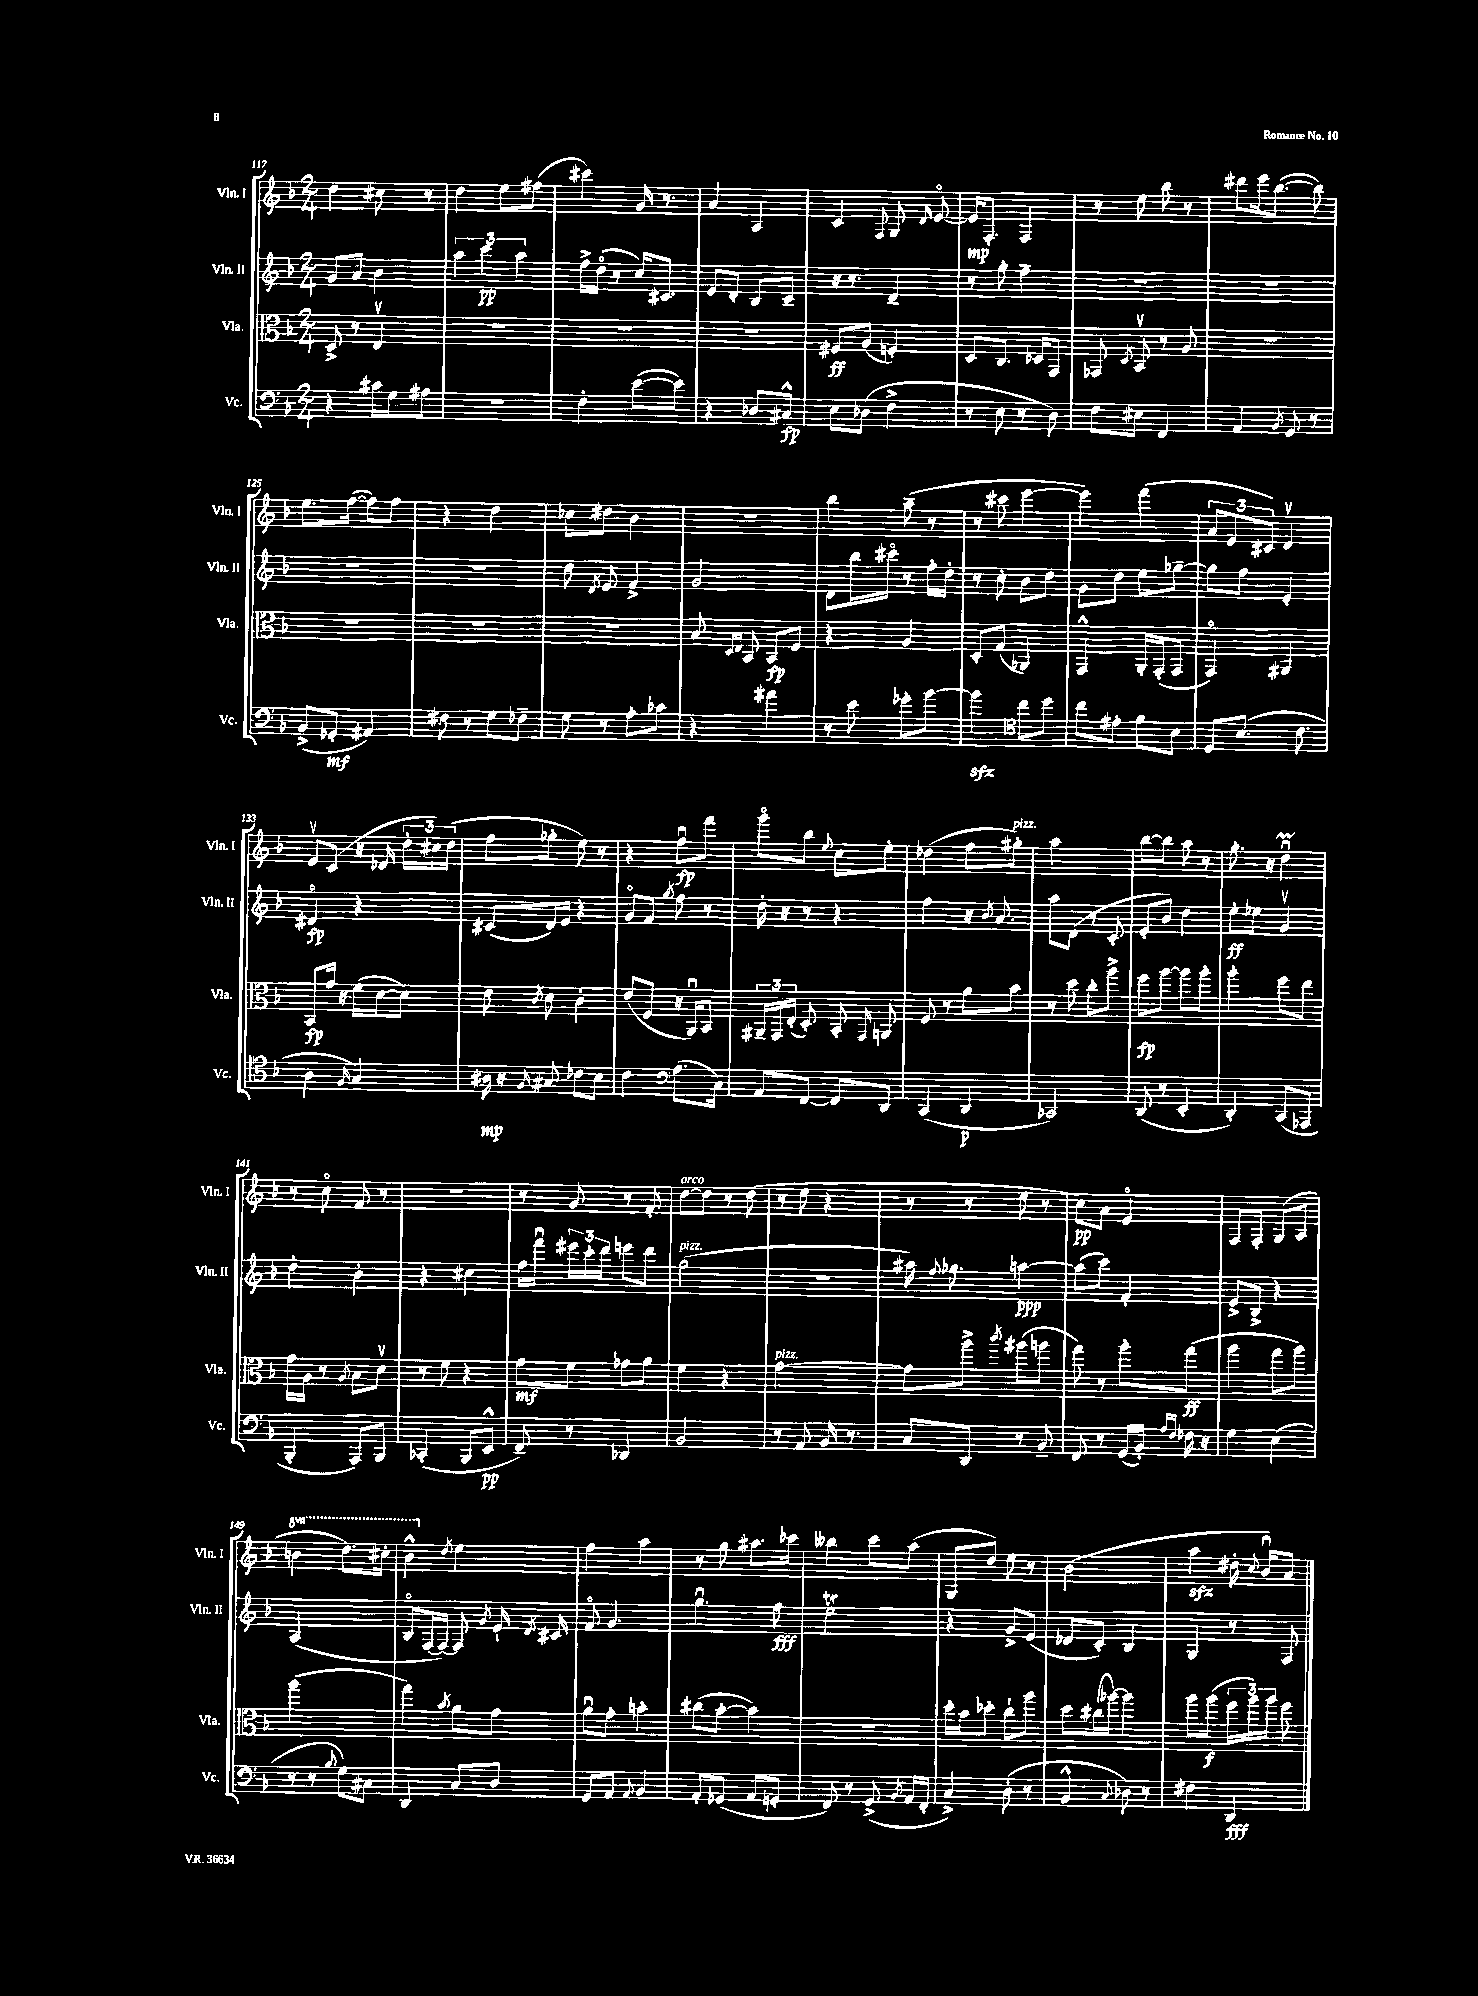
<<
\new StaffGroup <<
\new Staff = "s0" \with { instrumentName = "Vln. I" shortInstrumentName = "Vln. I" } {
    \clef treble \key f \major \numericTimeSignature \time 2/4 \set Staff.ottavationMarkups = #ottavation-simple-ordinals
    \autoBeamOff d''4 cis''8 r8 |
    d''4 e''8[ fis''8]( |
    cis'''4) g'16 r8. |
    a'4 a4 |
    c'4 \appoggiatura { f8 } g8 \grace { d'16 } e'8~\flageolet |
    e'16[\mp f8.]-. f4 |
    r8 e''8 bes''8 r8 |
    dis'''8[ e'''16 bes''8.]~( bes''8) |
    e''8.[ f''16]~( f''8[) f''8] |
    r4 d''4 |
    ces''8[ dis''8] bes'4 |
    R2 |
    bes''4 a''8--( r8 |
    r8 cis'''8 e'''4~ |
    e'''4) f'''4( |
    \tuplet 3/2 { a'8[ e'8 cis'8]) } d'4\upbow |
    e'8[\upbow c'8]( r16 des'16 \tuplet 3/2 { d''16[-. cis''16) d''16]( } |
    f''8[ ges''8]-. e''8) r8 |
    r4 f''8[\downbow\fp f'''8] |
    g'''8[\flageolet bes''8] \appoggiatura { e''8 } c''8[ e''8]-. |
    des''4( f''8[ gis''8]-.^\markup { \italic "pizz." }) |
    a''2 |
    bes''8[~ bes''8] a''8 r8 |
    g''8.-. r16 d''4\downbow\prall |
    r8 c''8\flageolet f'8 r8 |
    r2 |
    r8 g'8 r8 f'8-. |
    d''8[~^\markup { \italic "arco" } d''8] r8 d''8( |
    r8 e''8 r4 |
    r8 r8 e''8 r8 |
    c''8[\pp) a'8] e'4\flageolet |
    f8[ f8]-. g8[( a8] |
    \ottava #1 b''4 d'''8.[) cis'''16]-. |
    bes''4-^ \ottava #0 \acciaccatura { d''8 } e''4 |
    f''4 a''4 |
    r8 g''8 ais''8.[ ces'''16] |
    beses''4 c'''8[ a''8]( |
    g8[ d''8]) e''8 r8 |
    bes'2( |
    a''4\sfz dis''16-. \appoggiatura { c''8 } bes'16[\downbow) a'8] \bar "|." |
}
\new Staff = "s1" \with { instrumentName = "Vln. II" shortInstrumentName = "Vln. II" } {
    \clef treble \key f \major \numericTimeSignature \time 2/4
    \autoBeamOff g'8[ a'8] bes'4 |
    \tuplet 3/2 { a''4 c'''4\pp a''4 } |
    f''16[-> d''16]\flageolet( r8 c''16[) cis'8.] |
    e'8[ d'8]-. bes8[ c'8]-- |
    r16 r8. d'4-- |
    r8 g''8-. f''4-- |
    R2 |
    R2 |
    R2 |
    R2 |
    d''8 \acciaccatura { d'8 } e'8 f'4-> |
    g'2 |
    d'8[ bes''16 cis'''16]\flageolet r8 f''16[-. d''16]-. |
    r8 c''8-. bes'8[ d''8] |
    g'8[ d''8] e''8[ ges''8]~-- |
    ges''8[ f''8] e'4-. |
    dis'4\flageolet\fp r4 |
    cis'8[( d'16) e'16] r4 |
    g'8[\flageolet f'8] \acciaccatura { g''8 } f''8 r8 |
    d''16-. r16 r8 r4 |
    f''4 r16 \acciaccatura { bes'8 } a'8. |
    a''8[ d'8]( r8 c'8-. |
    e'8[-. bes'8]) d''4 |
    e''8[-.\ff ees''8] g'4\upbow |
    d''4-. bes'4-. |
    r4 cis''4 |
    f''16[ f'''16]\downbow \tuplet 3/2 { eis'''16[ c'''16-. d'''16] } e'''8[ d'''8] |
    g''2^\markup { \italic "pizz." }( |
    R2 |
    ais''16) \appoggiatura { f''8 } ges''8. a''4~\ppp |
    a''8[( c'''8]) f'4-. |
    e'8[-> bes8]-> r4 |
    a2( |
    bes8[\flageolet f16~ f16]~) f8 \acciaccatura { g'8 } e'16-! \acciaccatura { d'8 } cis'16 |
    f'8\flageolet g'4. |
    g''4.\downbow f''8\fff |
    e''2\trill |
    r4 g'8[-> e'8]( |
    des'8[ c'8]-.) bes4 |
    g4 r8 f8 \bar "|." |
}
\new Staff = "s2" \with { instrumentName = "Vla." shortInstrumentName = "Vla." } {
    \clef alto \key f \major \numericTimeSignature \time 2/4
    \autoBeamOff d8-> r8 e4\upbow |
    R2 |
    R2 |
    R2 |
    fis8[\ff a8]( f4-.) |
    d8[ c8.] des16[ g,8] |
    ges,8 \acciaccatura { d8 } bes,8\upbow r8 a8 |
    R2 |
    R2 |
    R2 |
    R2 |
    bes8 \grace { d16[ e16] } bes,8 bes,8[\fp f8] |
    r4 a4 |
    d8[-. g8]( aes,4) |
    g,4-^ a,16[-. g,16-.( g,8] |
    g,4\flageolet) ais,4 |
    bes,8[\fp g'16] r16 f'16[( d'16~ d'8]) |
    e'8 \acciaccatura { c'8 } d'8 c'4-. |
    e'8[( f8] r16 a,16[\downbow) bes,8] |
    \tuplet 3/2 { ais,16[-- g,16 e16]-.( } d8-.) bes,8-. \grace { g,16 } a,8 |
    f8 r8 a'8[ bes'8] |
    r8 d''8 c''8[-. a''8]-> |
    f''8[\fp a''8]~ a''8[ a''8]-. |
    a''4-. f''8[ e''8] |
    g'16[ a16] r8 \acciaccatura { a8 } bes8[ d'8]\upbow |
    r8 f'8 r4 |
    g'8[\mf f'8] ges'8[ a'8] |
    f'4 r4 |
    g'2~^\markup { \italic "pizz." } |
    g'8[ a''8]-> \acciaccatura { c'''8 } ais''8[( a''8] |
    g''8) r8 a''8[-. g''8]\ff( |
    a''4 g''8[ a''8]) |
    a''2( |
    g''4) \acciaccatura { bes'8 } a'8[ g'8] |
    a'8[\downbow g'8]-. b'4-. |
    cis''8[( bes'8]~-. bes'4) |
    R2 |
    d''16[-. bes'16 des''8]-. c''8[-! a''8] |
    d''8[ cis''16( aes''16]~) aes''4 |
    a''8[ a''8]\f( \tuplet 3/2 { f''16[ a''16) a''16] } f''8 \bar "|." |
}
\new Staff = "s3" \with { instrumentName = "Vc." shortInstrumentName = "Vc." } {
    \clef bass \key f \major \numericTimeSignature \time 2/4
    \autoBeamOff r4 cis'16[ g16 ais8] |
    R2 |
    f4-. e'8[~( e'8]) |
    r4 des8[ cis8]-^\fp |
    e8[ des8]( f4-> |
    r8 e8 r8 d8) |
    f8[ eis8] f,4 |
    a,4 \acciaccatura { bes,8 } g,8 r8 |
    bes,8[->( ges,8]-.\mf ais,4) |
    fis8 r8 g8[ fes8]-- |
    g8 r8 a8[-. ces'8] |
    r4 ais'4 |
    r8 e'8 ges'8[-. bes'8]~ |
    bes'4\sfz \clef tenor c''8[ d''8] |
    c''8[ eis'8]-. f'8[ bes8] |
    d8[ bes8.]( c'8. |
    a4 \grace { f16 } g4) |
    ais16\mp r16 \grace { f16 } gis8 ces'8[ bes8] |
    c'4 \clef bass a8.[( c16]) |
    a,8[ f,8]~ f,8[ d,8] |
    c,4( d,4\p |
    ces,2) |
    d,8( r8 e,4-. |
    d,4-.) c,8[( aes,,8] |
    bes,,4-. a,,8[) bes,,8] |
    ces,4-.( bes,,8[ e,8]-^\pp |
    f,8--) r8 des,4 |
    bes,2 |
    r8 a,8 bes,16 r8. |
    c8[ d,8] r8 bes,8-- |
    f,8 r8 g,16[( bes,16]-.) \grace { a16[ f16] } fes16 r16 |
    g4 e4( |
    r8 r8 \appoggiatura { bes8 } g8[) cis8] |
    d,4 c8[ d8] |
    g,8[ a,8] \appoggiatura { a,8 } bes,4 |
    a,8[-. ges,8]( a,8[ g,8]-. |
    f,8) r8 g,8->( \acciaccatura { bes,8 } a,16[ f,16]-. |
    c4->) d8-.( r8 |
    bes,4-^ \appoggiatura { c8 } des8) r8 |
    fis4 d,4\fff \bar "|." |
}
>>
>>
\layout { \context { \Score currentBarNumber = #117 } }
